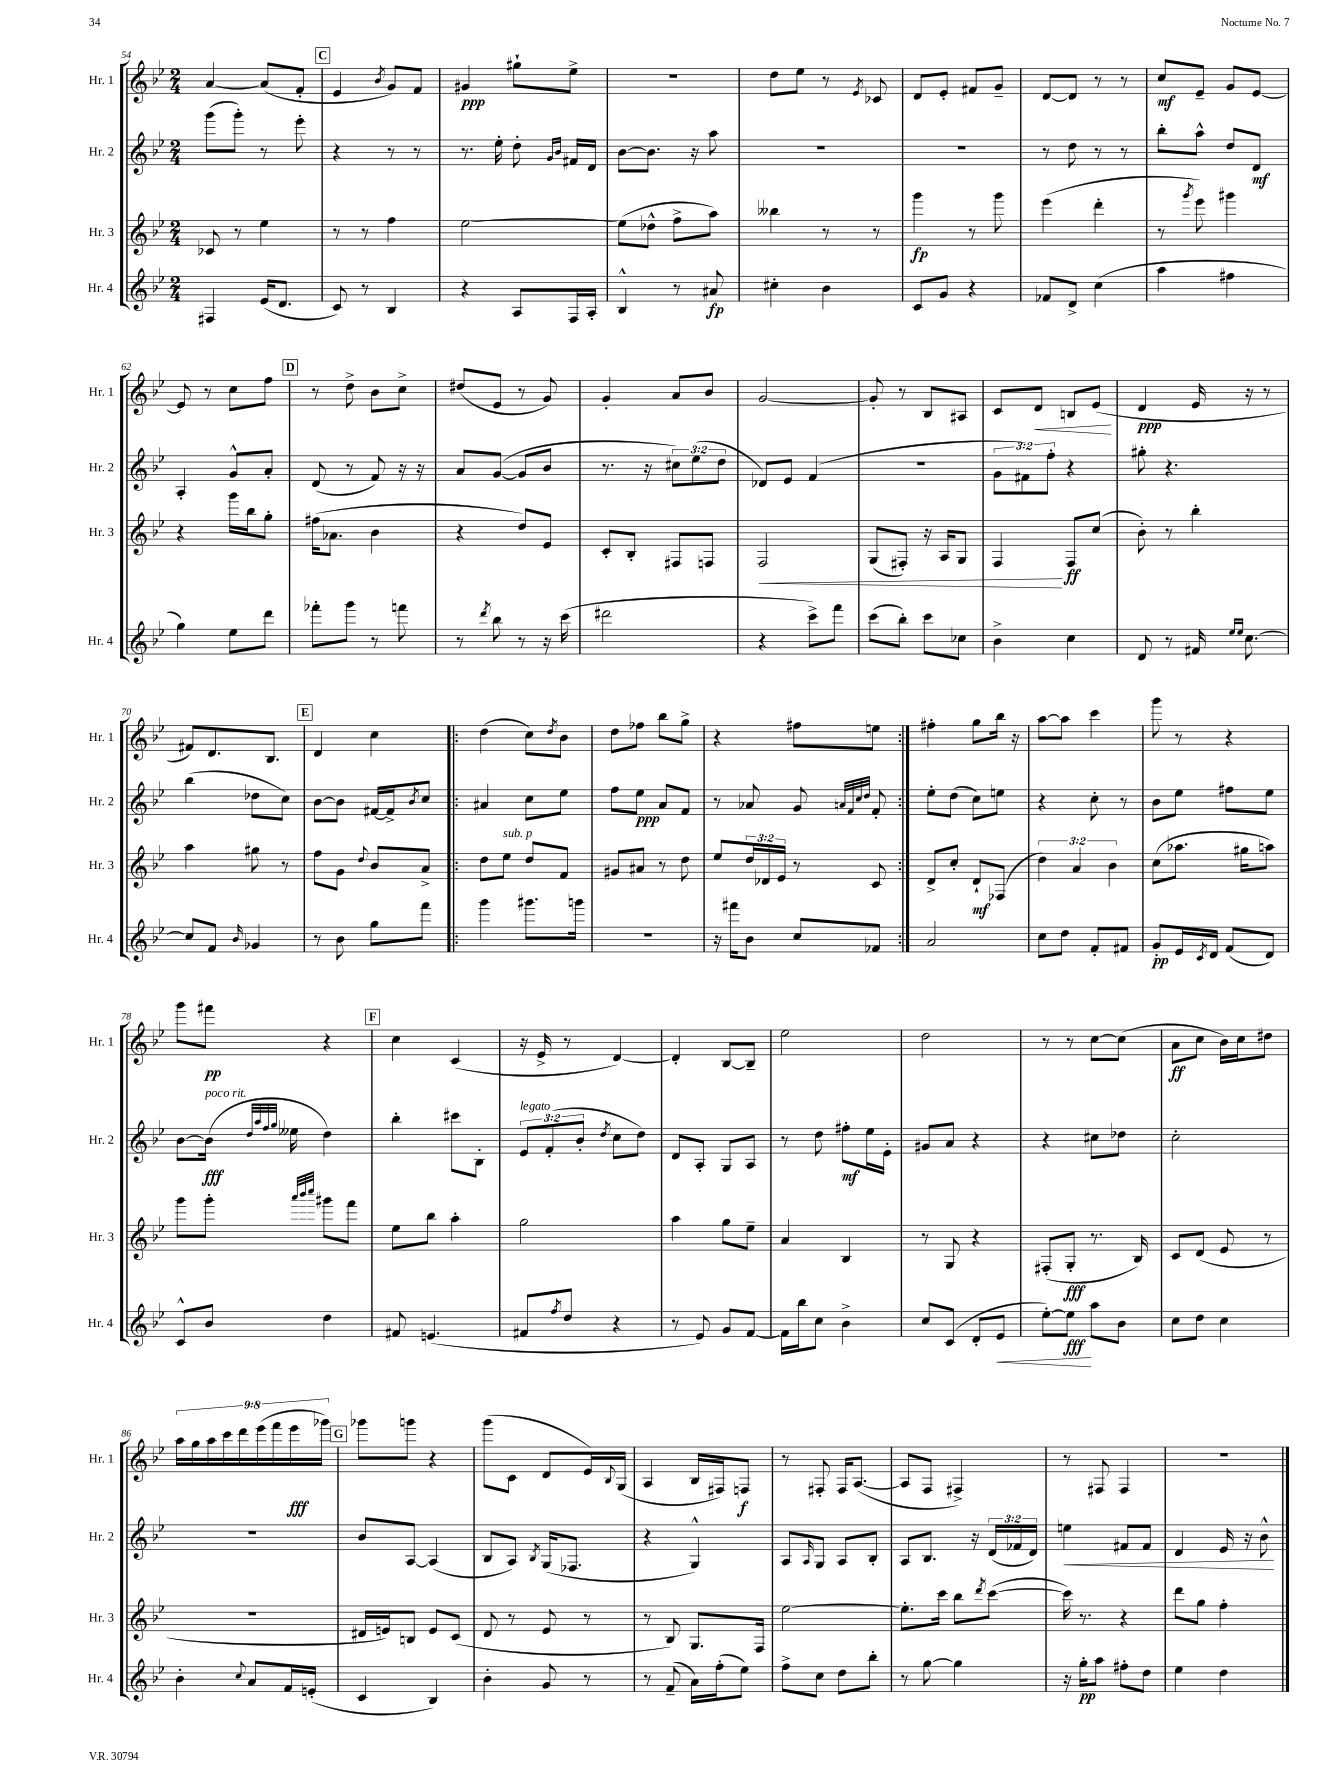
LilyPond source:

<<
\new StaffGroup <<
\new Staff = "s0" \with { instrumentName = "Hr. 1" shortInstrumentName = "Hr. 1" } {
    \clef treble \key bes \major \numericTimeSignature \time 2/4 \override Staff.TupletNumber.text = #tuplet-number::calc-fraction-text
    a'4~ a'8( f'8-. |
    \mark \markup { \box "C" } ees'4 \acciaccatura { bes'8 } g'8) f'8 |
    gis'4\ppp gis''8-! ees''8-> |
    r2 |
    d''8 ees''8 r8 \acciaccatura { ees'8 } ces'8 |
    d'8 ees'8-. fis'8 g'8-- |
    d'8~ d'8 r8 r8 |
    c''8\mf ees'8-- g'8 ees'8~ |
    ees'8 r8 c''8 f''8 |
    \mark \markup { \box "D" } r8 d''8-> bes'8 c''8-> |
    dis''8( ees'8 r8 g'8) |
    g'4-. a'8 bes'8 |
    g'2~ |
    g'8-. r8 bes8 ais8 |
    c'8 d'8\< b8 ees'8\!( |
    d'4\ppp ees'16 r16 r8 |
    fis'8) d'8. bes8. |
    \mark \markup { \box "E" } d'4 c''4 |
    \repeat volta 2 { d''4( c''8) \acciaccatura { d''8 } bes'8 |
    d''8 fes''8 bes''8 g''8-> |
    r4 fis''8 e''8 | }
    fis''4-. g''8 bes''16 r16 |
    a''8~ a''8 c'''4 |
    g'''8 r8 r4 |
    g'''8 fis'''8\pp r4 |
    \mark \markup { \box "F" } c''4 c'4( |
    r16 ees'16-> r8 d'4~) |
    d'4-. bes8~ bes8-- |
    ees''2 |
    d''2 |
    r8 r8 c''8~ c''8( |
    a'8\ff c''8 bes'16) c''16 dis''8 |
    \tuplet 9/8 { a''16 g''16 a''16 c'''16 d'''16 ees'''16( f'''16 ees'''16\fff ges'''16) } |
    \mark \markup { \box "G" } ges'''8 g'''8 r4 |
    g'''8( c'8 d'8 ees'16) \appoggiatura { bes8 } g16( |
    a4 bes16 fis16) f8\f |
    r8 fis8-. fis16 a8.~( |
    a8 f8 fis4->) |
    r8 fis8 fis4 |
    R2 \bar "|." |
}
\new Staff = "s1" \with { instrumentName = "Hr. 2" shortInstrumentName = "Hr. 2" } {
    \clef treble \key bes \major \numericTimeSignature \time 2/4 \override Staff.TupletNumber.text = #tuplet-number::calc-fraction-text
    g'''8( g'''8-.) r8 ees'''8-. |
    \mark \markup { \box "C" } r4 r8 r8 |
    r8. ees''16-. d''8-. \grace { g'16 bes'16 } fis'16 d'16 |
    bes'8~ bes'8. r16 a''8 |
    R2 |
    R2 |
    r8 d''8 r8 r8 |
    bes''8-. a''8-^ d''8 d'8\mf |
    a4-. g'8-^ a'8-. |
    \mark \markup { \box "D" } d'8( r8 f'8) r16 r16 |
    a'8 g'8~( g'8 bes'8 |
    r8. r16 \tuplet 3/2 { cis''8) ees''8( d''8 } |
    des'8) ees'8 f'4( |
    r2 |
    \tuplet 3/2 { g'8 fis'8) f''8-. } r4 |
    gis''8-. r4. |
    bes''4( des''8 c''8) |
    \mark \markup { \box "E" } bes'8~ bes'8 fis'16~ fis'16-> \acciaccatura { bes'8 } c''8 |
    \repeat volta 2 { ais'4 c''8 ees''8 |
    f''8 ees''8\ppp a'8 f'8 |
    r8 aes'8 g'8 \grace { a'32 f'32 c''32 d''32 } f'8-. | }
    ees''8-. d''8( c''8) e''8 |
    r4 c''8-. r8 |
    bes'8 ees''8 fis''8 ees''8 |
    bes'8~ bes'16\fff^\markup { \italic "poco rit." }( \grace { d''32 a''32 f''32 g''32 } eeses''16 d''4) |
    \mark \markup { \box "F" } bes''4-. cis'''8 bes8-. |
    \tuplet 3/2 { ees'8^\markup { \italic "legato" } f'8-.( bes'8-. } \acciaccatura { d''8 } c''8 d''8) |
    d'8 a8-. g8 a8 |
    r8 d''8 fis''8-.\mf ees''16 ees'16-. |
    gis'8 a'8 r4 |
    r4 cis''8 des''8 |
    c''2-. |
    R2 |
    \mark \markup { \box "G" } bes'8 a8~ a4( |
    bes8 a8) \acciaccatura { bes8 } g16( fes8. |
    r4 g4-^) |
    a8 \grace { a16 } g8 a8 bes8-. |
    a8 bes8. r16 \tuplet 3/2 { d'16( fes'16 d'16) } |
    e''4\< fis'8 fis'8 |
    d'4 ees'16 r16 bes'8-^\! \bar "|." |
}
\new Staff = "s2" \with { instrumentName = "Hr. 3" shortInstrumentName = "Hr. 3" } {
    \clef treble \key bes \major \numericTimeSignature \time 2/4 \override Staff.TupletNumber.text = #tuplet-number::calc-fraction-text
    ces'8 r8 ees''4 |
    \mark \markup { \box "C" } r8 r8 f''4 |
    ees''2~ |
    ees''8( des''8-^ f''8-> a''8) |
    beses''4 r8 r8 |
    g'''4\fp r8 g'''8 |
    ees'''4( d'''4-. |
    r8 \acciaccatura { g'''8 } ees'''8) gis'''4 |
    r4 g'''16 bes''16 g''8-. |
    \mark \markup { \box "D" } fis''16( aes'8. bes'4 |
    r4 d''8) ees'8 |
    c'8-. bes8-. fis8 f8 |
    f2\< |
    g8( fis8-.) r16 a16 g8 |
    f4\! f8\ff c''8( |
    bes'8-.) r8 bes''4-. |
    a''4 gis''8 r8 |
    \mark \markup { \box "E" } f''8 g'8 \appoggiatura { d''8 } bes'8 a'8-> |
    \repeat volta 2 { d''8 ees''8^\markup { \italic "sub. p" } d''8 f'8 |
    gis'8 ais'8 r8 d''8 |
    ees''8 \tuplet 3/2 { d''16 des'16 ees'16 } r8 c'8 | }
    d'8-> c''8-. d'8-!\mf fes8( |
    \tuplet 3/2 { d''4) a'4 bes'4 } |
    c''8( aes''8. gis''16 a''8) |
    g'''8 g'''8-. \grace { a'''32 bes'''32 c''''32 } gis'''8 f'''8 |
    \mark \markup { \box "F" } ees''8 bes''8 a''4-. |
    g''2 |
    a''4 g''8 ees''8-- |
    a'4 bes4 |
    r8 g8 r4 |
    fis8-.( g8-.\fff r8. bes16) |
    c'8 d'8( ees'8 r8 |
    R2 |
    \mark \markup { \box "G" } dis'16 e'16) b8 e'8 c'8( |
    d'8 r8 ees'8 r8 |
    r8 bes8) g8. f16 |
    ees''2~ |
    ees''8.-. c'''16 bes''8 \acciaccatura { d'''8 } c'''8~( |
    c'''16) r8. r4 |
    d'''8 g''8 f''4-. \bar "|." |
}
\new Staff = "s3" \with { instrumentName = "Hr. 4" shortInstrumentName = "Hr. 4" } {
    \clef treble \key bes \major \numericTimeSignature \time 2/4
    fis4 ees'16( d'8. |
    \mark \markup { \box "C" } c'8) r8 bes4 |
    r4 a8 f16 a16-. |
    bes4-^ r8 ais'8\fp |
    cis''4-. bes'4 |
    c'8 g'8 r4 |
    fes'8 d'8-> c''4( |
    a''4 fis''4 |
    g''4) ees''8 d'''8 |
    \mark \markup { \box "D" } fes'''8-. g'''8 r8 f'''8 |
    r8 \acciaccatura { d'''8 } bes''8 r8 r16 c'''16( |
    dis'''2 |
    r4 c'''8->) f'''8 |
    c'''8( bes''8-.) c'''8 ces''8 |
    bes'4-> c''4 |
    d'8 r8 fis'16 \grace { ees''16 ees''16 } c''8.~ |
    c''8 f'8 \grace { bes'16 } ges'4 |
    \mark \markup { \box "E" } r8 bes'8 g''8 f'''8 |
    \repeat volta 2 { g'''4 gis'''8. g'''16 |
    R2 |
    r16 fis'''16 bes'8 c''8 fes'8 | }
    a'2 |
    c''8 d''8 f'8-. fis'8 |
    g'8-.\pp ees'16 \acciaccatura { c'8 } d'16 f'8( d'8) |
    c'8-^ bes'8 d''4 |
    \mark \markup { \box "F" } fis'8 e'4.( |
    fis'8 \acciaccatura { f''8 } d''8 r4 |
    r8 ees'8) g'8 f'8~ |
    f'16 bes''16 c''8 bes'4-> |
    c''8 c'8( d'8-. ees'8\< |
    ees''8~-.) ees''8\fff\! a''8 bes'8 |
    c''8 d''8 c''4 |
    bes'4-. \appoggiatura { c''8 } a'8 f'16 e'16-.( |
    \mark \markup { \box "G" } c'4 bes4) |
    bes'4-. g'8 r8 |
    r8 f'8--( a'16) f''16-.( ees''8) |
    f''8-> c''8 d''8 bes''8-. |
    r8 g''8~ g''4 |
    r16 g''16-.\pp a''8 fis''8-. d''8 |
    ees''4 d''4 \bar "|." |
}
>>
>>
\layout { \context { \Score currentBarNumber = #54 } }
